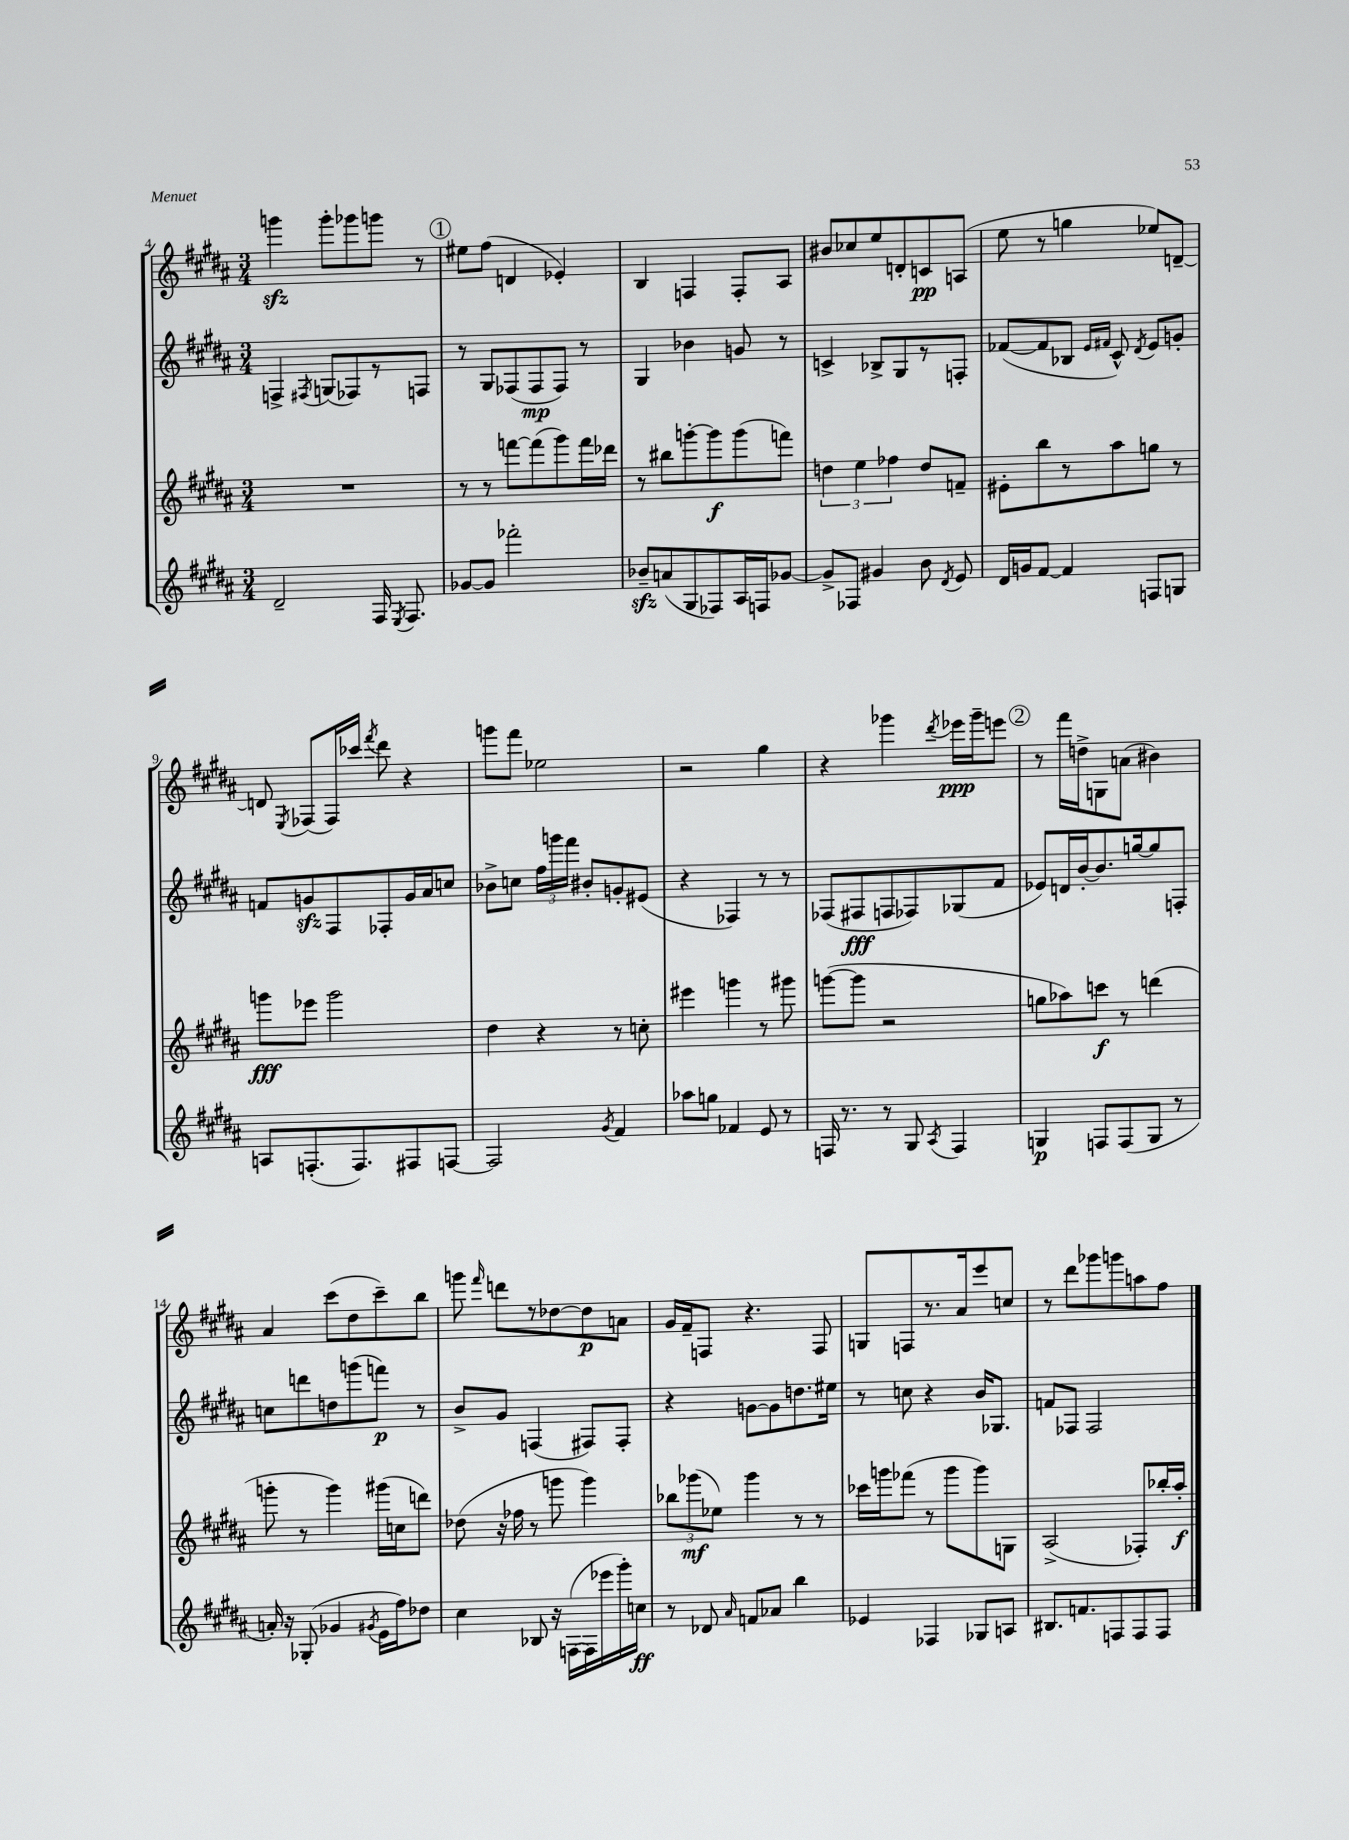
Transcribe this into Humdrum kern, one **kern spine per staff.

**kern	**dynam	**kern	**dynam	**kern	**dynam	**kern	**dynam
*part4	*part4	*part3	*part3	*part2	*part2	*part1	*part1
*staff4	*staff4	*staff3	*staff3	*staff2	*staff2	*staff1	*staff1
*clefG2	*	*clefG2	*	*clefG2	*	*clefG2	*
*k[f#c#g#d#a#]	*	*k[f#c#g#d#a#]	*	*k[f#c#g#d#a#]	*	*k[f#c#g#d#a#]	*
*M3/4	*	*M3/4	*	*M3/4	*	*M3/4	*
=4	=4	=4	=4	=4	=4	=4	=4
2d#~/	.	2.r	.	4Fn^/	.	4gggnzz\	.
.	.	.	.	8qF#X/	.	.	.
.	.	.	.	(8Gn/L	.	8ggg'\L	.
.	.	.	.	8F-X/)	.	8ggg-X\	.
16F#/	.	.	.	8r	.	8gggn\J	.
8qE/	.	.	.	.	.	.	.
8.F#/	.	.	.	.	.	.	.
.	.	.	.	8Fn/J	.	8r	.
!!LO:REH:place=s1:t=1
=5	=5	=5	=5	=5	=5	=5	=5
[8g-X/L	.	8r	.	8r	.	8ee#X\L	.
8g-/J]	.	8r	.	8G#/L	.	(8ff#\J	.
2fff-X'\	.	[8fffn\L	.	(8F-X/	.	4dn/	.
.	.	(8fff\]	.	8F-/	mp	.	.
.	.	8ggg#\)	.	8F-/J)	.	4e-X'/)	.
.	.	16fff\L	.	8r	.	.	.
.	.	16ddd-X\JJ	.	.	.	.	.
=6	=6	=6	=6	=6	=6	=6	=6
8b-Xzz~/L	.	8r	.	4G#/	.	4B/	.
(8an/	.	8bb#X\L	.	.	.	.	.
8G#/	.	[8gggn'\	.	4b-X\	.	4Fn/	.
8F-X/)	.	8ggg\]	f	.	.	.	.
16A#/L	.	(8ggg\	.	8gn/	.	8F'/L	.
16Fn/J	.	.	.	.	.	.	.
[8g-X/J	.	8fffn\J)	.	8r	.	8A#/J	.
=7	=7	=7	=7	=7	=7	=7	=7
8g-^/L]	.	6ddn\	.	4cn^/	.	8b#X/L	.
8F-X/J	.	.	.	.	.	8cc-X/	.
.	.	6ee\	.	.	.	.	.
4g#X/	.	.	.	8B-X^/L	.	8ee/	.
.	.	6ff-X\	.	.	.	.	.
.	.	.	.	8G#/	.	8dn'/	.
8b\	.	8dd/L	.	8r	.	8cn/	pp
8qd#/	.	.	.	.	.	.	.
8e/	.	8fn~/J	.	8Fn'/J	.	(8An/J	.
=8	=8	=8	=8	=8	=8	=8	=8
16d#/LL	.	8e#X'\L	.	([8f-X/L	.	8ee\	.
16gn/J	.	.	.	.	.	.	.
[8f#/J	.	8bb\	.	8f-/]	.	8r	.
4f#/]	.	8r	.	8B-X/J	.	4ggn\	.
.	.	.	.	16qqe/LL	.	.	.
.	.	.	.	16qqf#X/JJ	.	.	.
.	.	8aa#\	.	8c#^^/)	.	.	.
.	.	.	.	8qd#/	.	.	.
8Fn/L	.	8ggn\J	.	8e/L	.	8ee-X/L)	.
8Gn/J	.	8r	.	8gn'/J	.	[8dn~/J	.
!!LO:LB:g=z
=9	=9	=9	=9	=9	=9	=9	=9
8An/L	.	8gggn\L	fff	8fn/L	.	8dn/]	.
.	.	.	.	.	.	8qE/	.
(8.Fn'/	.	8eee-X\J	.	8gnzz/	.	(8F-X/L	.
.	.	2ggg\	.	8F#/	.	16F-/L)	.
8.F/)	.	.	.	.	.	16ccc-X/JJ	.
.	.	.	.	.	.	8qfff#/	.
.	.	.	.	8F-X'/	.	8ddd#\	.
8F#X/	.	.	.	16g/L	.	4r	.
.	.	.	.	16a#/J	.	.	.
[8Fn/J	.	.	.	8ccn/J	.	.	.
=10	=10	=10	=10	=10	=10	=10	=10
2F/]	.	4dd#\	.	8b-X^\L	.	8gggn\L	.
.	.	.	.	8ccn\J	.	8fff#\J	.
.	.	4r	.	24ff#\LL	.	2ee-X\	.
.	.	.	.	24gggn\	.	.	.
.	.	.	.	24fff#\JJ	.	.	.
.	.	.	.	8b#X'/L	.	.	.
8qg#/	.	.	.	.	.	.	.
4f#/	.	8r	.	8gn'/	.	.	.
.	.	8ccn'\	.	(8e#X/J	.	.	.
=11	=11	=11	=11	=11	=11	=11	=11
8aa-X\L	.	4eee#X\	.	4r	.	2r	.
8ggn\J	.	.	.	.	.	.	.
4f-X/	.	4gggn\	.	4F-X/)	.	.	.
8e/	.	8r	.	8r	.	4gg#\	.
8r	.	8ggg#X\	.	8r	.	.	.
=12	=12	=12	=12	=12	=12	=12	=12
16Fn/	.	([8gggn\L	.	(8F-X/L	.	4r	.
8.r	.	.	.	.	.	.	.
.	.	8ggg\J]	.	8F#X/	fff	.	.
8r	.	2r	.	8Fn/	.	4ggg-X\	.
8G#/	.	.	.	8F-X/)	.	.	.
8qA#/	.	.	.	.	.	8qddd#/	.
4F/	.	.	.	(8G-X/	.	16eee-X\LL	ppp
.	.	.	.	.	.	16ggg-~\J	.
.	.	.	.	8f#/J	.	8eeen\J	.
!!LO:REH:place=s1:t=2
=13	=13	=13	=13	=13	=13	=13	=13
4Gn/	p	8ggn\L	.	8e-X/L)	.	8r	.
.	.	8aa-X\)	.	16dn/L	.	16fff#\LL	.
.	.	.	.	[16b'/J	.	16ddn^\J	.
8Fn/L	.	8cccn\J	f	8.b/]	.	8Gn\	.
(8F/	.	8r	.	.	.	(8an\J	.
.	.	.	.	[16ggn/k	.	.	.
8G/J	.	(4dddn\	.	8gg/]	.	4b#X\)	.
8r	.	.	.	8Fn'/J	.	.	.
!!LO:LB:g=z
=14	=14	=14	=14	=14	=14	=14	=14
16an'/)	.	8gggn'\	.	8ccn\L	.	4a#/	.
16r	.	.	.	.	.	.	.
(8G-X'/	.	8r	.	8dddn\	.	.	.
4g-X/	.	4ggg\)	.	8ddn\	.	(8ccc#\L	.
.	.	.	.	(8gggn\	.	8dd#\	.
8qg#X/	.	.	.	.	.	.	.
16e\LL	.	(16ggg#X\LL	.	8fffn\J)	p	8ccc#~\)	.
16ff#\J)	.	16ccn\J	.	.	.	.	.
8dd-X\J	.	8dddn\J)	.	8r	.	8bb\J	.
=15	=15	=15	=15	=15	=15	=15	=15
4cc#\	.	(8dd-X\	.	8b^/L	.	8gggn\	.
.	.	.	.	.	.	16qqfff#/	.
.	.	16r	.	8g#/J	.	8dddn\L	.
.	.	16ff-X\	.	.	.	.	.
8B-X/	.	8r	.	(4Fn/	.	8r	.
16r	.	8gggn\	.	.	.	[8dd-X\	.
([16Fn\LL	.	.	.	.	.	.	.
16F\]	.	4ggg\)	.	8F#X/L)	.	8dd-\]	p
16eee-X\	.	.	.	.	.	.	.
16ggg#'\)	.	.	.	8F#'/J	.	8an\J	.
16ccn\JJ	ff	.	.	.	.	.	.
=16	=16	=16	=16	=16	=16	=16	=16
8r	.	12bb-X\L	.	4r	.	16g#/LL	.
.	.	.	.	.	.	16f#~/J	.
.	.	(12ggg-X\	mf	.	.	.	.
8d-X/	.	.	.	.	.	8Fn/J	.
.	.	12ee-X\J)	.	.	.	.	.
16qqa#/	.	.	.	.	.	.	.
8fn/L	.	4ggg-\	.	[8gn\L	.	4.r	.
8a-X/J	.	.	.	8g\]	.	.	.
4bb\	.	8r	.	8.ddn\	.	.	.
.	.	8r	.	.	.	8F/	.
.	.	.	.	16ee#X\Jk	.	.	.
=17	=17	=17	=17	=17	=17	=17	=17
4e-X/	.	16ccc-X\LL	.	8r	.	8Gn/L	.
.	.	16gggn\J	.	.	.	.	.
.	.	(8fff-X\J	.	8ccn\	.	8Fn/	.
4F-X/	.	8r	.	4r	.	8.r	.
.	.	8ggg\L	.	.	.	.	.
.	.	.	.	.	.	16a#/k	.
8G-X/L	.	8ggg\)	.	16b/KL	.	8eee/	.
.	.	.	.	8.G-X/J	.	.	.
8An/J	.	8Gn\J	.	.	.	8ccn/J	.
=18	=18	=18	=18	=18	=18	=18	=18
8.B#X/L	.	(2A#^/	.	8fn/L	.	8r	.
.	.	.	.	8F-X/J	.	8ddd#\L	.
8.fn/	.	.	.	.	.	.	.
.	.	.	.	2F-/	.	8ggg-X\	.
8Fn/	.	.	.	.	.	8gggn\	.
8F/	.	8F-X'/L)	.	.	.	8aan\	.
8F/J	.	16bb-X'/L	.	.	.	8ff#\J	.
.	.	16aa#'/JJ	f	.	.	.	.
==	==	==	==	==	==	==	==
*-	*-	*-	*-	*-	*-	*-	*-
